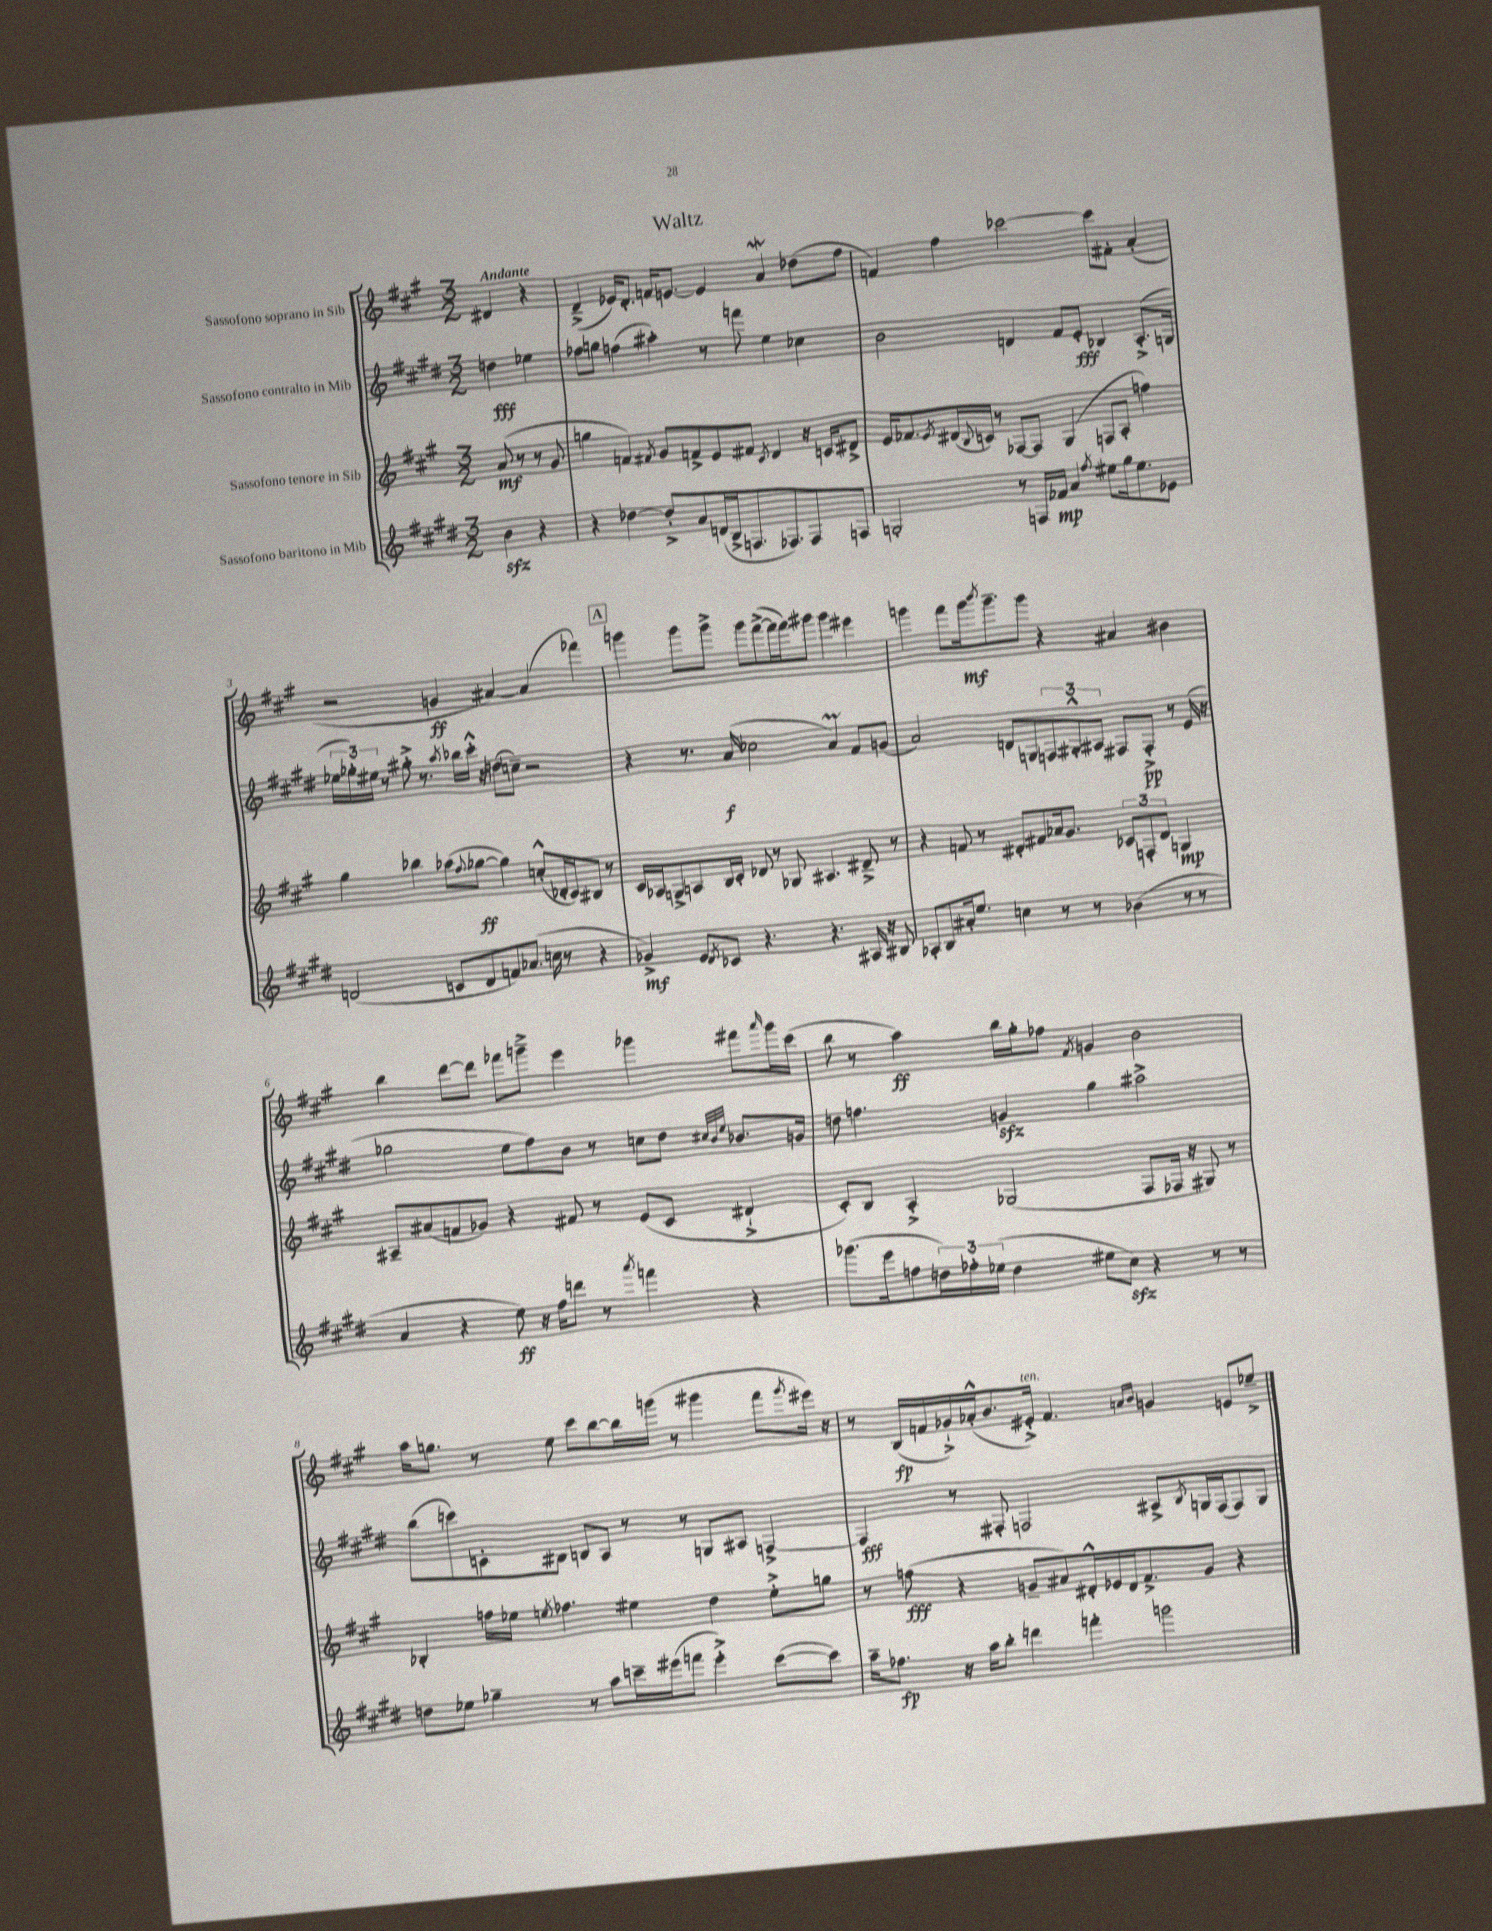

**kern	**dynam	**kern	**dynam	**kern	**dynam	**kern	**dynam
*part4	*part4	*part3	*part3	*part2	*part2	*part1	*part1
*staff4	*staff4	*staff3	*staff3	*staff2	*staff2	*staff1	*staff1
*I"Sassofono baritono in Mib	*	*I"Sassofono tenore in Sib	*	*I"Sassofono contralto in Mib	*	*I"Sassofono soprano in Sib	*
*clefG2	*	*clefG2	*	*clefG2	*	*clefG2	*
*k[f#c#g#d#]	*	*k[f#c#g#]	*	*k[f#c#g#d#]	*	*k[f#c#g#]	*
*M3/2	*	*M3/2	*	*M3/2	*	*M3/2	*
=	=	=	=	=	=	=	=
!	!	!	!	!	!	!LO:TX:a:B:t=Andante	!
4bzz\	.	(8a/	mf	4ddn\	fff	4d#X/	.
.	.	8r	.	.	.	.	.
4r	.	8r	.	4ee-X\	.	4r	.
.	.	8g#/	.	.	.	.	.
=1	=1	=1	=1	=1	=1	=1	=1
4r	.	4ggn\	.	8ff-X\L	.	(4d~^/	.
.	.	.	.	8ggn\J	.	.	.
[4dd-X\	.	4fn/)	.	(4ffn\	.	16e-X/KL)	.
.	.	.	.	.	.	8.d'/J	.
.	.	8qf#X/	.	.	.	.	.
8dd-'^/L]	.	8g#/L	.	4aa#X'\)	.	16fn/KL	.
.	.	.	.	.	.	[8.en/J	.
8a/	.	8fn^/	.	.	.	.	.
(16dn/L	.	8e/	.	8r	.	4e/]	.
16B^/J	.	.	.	.	.	.	.
8.Fn/	.	8f#X/J	.	8fffn\	.	.	.
.	.	8qc#/	.	.	.	.	.
.	.	4d/	.	4ee\	.	4aw/	.
8.F-X/)	.	.	.	.	.	.	.
8F-/	.	16r	.	4cc-X\	.	(8dd-X\L	.
.	.	16cn/KL	.	.	.	.	.
8Fn/J	.	8d#X^/J	.	.	.	8ff#\J	.
=2	=2	=2	=2	=2	=2	=2	=2
2Gn'/	.	16e/KL	.	2b\	.	4fn/)	.
.	.	8.f-X/	.	.	.	.	.
.	.	8qe/	.	.	.	.	.
.	.	(16d#X/L	.	.	.	4ff#\	.
.	.	8qqB/	.	.	.	.	.
.	.	16cn/JJ)	.	.	.	.	.
.	.	8r	.	.	.	.	.
8r	.	[8F-X/L	.	4dn/	.	[2ccc-X\	.
16Fn/LL	.	8F-/J]	.	.	.	.	.
16f-X/JJ	mp	.	.	.	.	.	.
4a/	.	(4G#/	.	8f#/L	.	.	.
.	.	.	.	8e'/J	fff	.	.
8qff#/	.	.	.	.	.	.	.
8ee#X\L	.	8Fn/L	.	4B-X/	.	8ccc-\L]	.
16gg#\k	.	8A'/J	.	.	.	8f#X'\J	.
8.ee#\	.	.	.	.	.	.	.
.	.	4ffn\)	.	(8.A'^/L	.	(4a'/	.
8e-X\J	.	.	.	.	.	.	.
.	.	.	.	16Gn/Jk	.	.	.
!!LO:LB:g=z
=3	=3	=3	=3	=3	=3	=3	=3
(2dn/	.	4gg#\	.	24ee-X\LL	.	2r	.
.	.	.	.	24gg-X'\)	.	.	.
.	.	.	.	24ee#X\JJ	.	.	.
.	.	.	.	8r	.	.	.
.	.	4bb-X\	.	8gg#X'^\	.	.	.
.	.	.	.	8.r	.	.	.
8cn/L	.	(8aa-X\L	.	.	.	4gn/	ff
.	.	.	.	8qaa/	.	.	.
.	.	.	.	16bb-X\LL	.	.	.
.	.	8qqff#/	.	.	.	.	.
8d/	.	[8gg-X\J	ff	16ccc#'^^\JJ	.	.	.
.	.	.	.	16r	.	.	.
8fn/)	.	4gg-\])	.	(8ddn\L	.	[4a#X/)	.
(8.a-X/J	.	.	.	8ccn~\J)	.	.	.
.	.	(8ccn'^^/L	.	2r	.	(4a#/]	.
16ccn\	.	.	.	.	.	.	.
8r	.	16d-X'/L	.	.	.	.	.
.	.	16c#/J)	.	.	.	.	.
4r	.	8B#X/J	.	.	.	4fff-X\)	.
.	.	8r	.	.	.	.	.
!!LO:REH:place=s1:t=A
=4	=4	=4	=4	=4	=4	=4	=4
4g-X^/)	mf	16c#/LL	.	4r	.	4gggn\	.
.	.	16A-X/J	.	.	.	.	.
.	.	8Gn^/	.	.	.	.	.
8e/L	.	8An/	.	8.r	.	8ggg\L	.
8qd#/	.	.	.	.	.	.	.
8c-X/J	.	16B/L	.	.	.	8ggg^\J	.
.	.	16c#'/JJ	.	(16a/	f	.	.
4.r	.	8d-X/	.	2cc-X\	.	8ggg\L	.
.	.	8r	.	.	.	([8fff#^\	.
.	.	8G-X/	.	.	.	16fff#\L]	.
.	.	.	.	.	.	16fff#\J)	.
4.r	.	4.A#X/	.	.	.	8ggg#X\J	.
.	.	.	.	4aM/)	.	4ggg#\	.
16A#X/	.	8d#X~^/	.	8f#/L	.	4eee#X\	.
16r	.	.	.	.	.	.	.
8B#X/	.	8r	.	(8gn/J	.	.	.
=5	=5	=5	=5	=5	=5	=5	=5
8A-X'/L	.	4r	.	2a/)	.	4gggn\	.
8B/	.	.	.	.	.	.	.
16a#X'/k	.	8fn/	.	.	.	8fff#\L	.
8.ee/J	.	.	.	.	.	.	.
.	.	8r	.	.	.	16ggg\k	mf
.	.	.	.	.	.	8qbbb/	.
.	.	.	.	.	.	8.ggg~\	.
4ccn\	.	8d#X'/L	.	8dn/L	.	.	.
.	.	8f#X/	.	8Gn/	.	8ggg\J	.
8r	.	16a-X/k	.	12Fn/	.	4r	.
.	.	8.g#/J	.	.	.	.	.
.	.	.	.	12G#X'^^/	.	.	.
8r	.	.	.	.	.	.	.
.	.	.	.	12A#X/J	.	.	.
(4b-X\	.	12c-X/L	.	8F#X/L	.	4a#X/	.
.	.	12Fn'/	.	.	.	.	.
.	.	.	.	8F#'^/J	pp	.	.
.	.	12d#/J	.	.	.	.	.
8r	.	4Gn/	mp	8r	.	4b#X\	.
8r	.	.	.	(16e/	.	.	.
.	.	.	.	16r	.	.	.
!!LO:LB:g=z
=6	=6	=6	=6	=6	=6	=6	=6
4a/	.	8A#X~/L	.	2gg-X\	.	4bb\	.
.	.	(8a#X/	.	.	.	.	.
4r	.	8fn/	.	.	.	[8ddd\L	.
.	.	8g-X/J)	.	.	.	8ddd\J]	.
8ee\)	ff	4r	.	8ee\L	.	8fff-X\L	.
16r	.	.	.	8ff#\)	.	8gggn~^\J	.
16ff#\KL	.	.	.	.	.	.	.
8dddn\J	.	8f#X/	.	8b\J	.	4eee\	.
8r	.	8r	.	8r	.	.	.
8qaaa/	.	.	.	.	.	.	.
4fffn\	.	(8e/L	.	8ccn\L	.	4ggg-X\	.
.	.	8c#/J	.	8dd#\J	.	.	.
.	.	.	.	32qqcc#X/LLL	.	.	.
.	.	.	.	32qqb/	.	.	.
.	.	.	.	32qqee/JJJ	.	.	.
4r	.	4d#X`^/	.	8.b-X/L	.	8fff#X\L	.
.	.	.	.	.	.	16qqaaa/	.
.	.	.	.	.	.	16ggg-\L	.
.	.	.	.	16gn/Jk	.	(16ccc#\JJ	.
=7	=7	=7	=7	=7	=7	=7	=7
(8.ggg-X\L	.	8c#'/L)	.	8ddn\	.	8bb\	.
.	.	8B/J	.	4.ffn\	.	8r	.
16eee\k	.	.	.	.	.	.	.
8ffn\	.	4A'^/	.	.	.	4aa\)	ff
24ddn\L)	.	.	.	.	.	.	.
24ff-X'\	.	.	.	.	.	.	.
(24ee-X\JJ	.	.	.	.	.	.	.
4dd\	.	(2G-X/	.	4gnzz/	.	16bb\LL	.
.	.	.	.	.	.	16gg#'\J	.
.	.	.	.	.	.	8ff-X\J	.
.	.	.	.	.	.	8qf#/	.
8ee#X\L	.	.	.	4gg#\	.	4gn/	.
8cc#zz\J)	.	.	.	.	.	.	.
4r	.	8F#/L	.	2aa#X^\	.	2b\	.
.	.	16F-X/Jk	.	.	.	.	.
.	.	16r	.	.	.	.	.
8r	.	8G#X/)	.	.	.	.	.
8r	.	8r	.	.	.	.	.
!!LO:LB:g=z
=8	=8	=8	=8	=8	=8	=8	=8
8ddn\L	.	4B-X'/	.	(8bb\L	.	16aa\KL	.
.	.	.	.	.	.	8.ggn\J	.
8ee-X\J	.	.	.	8cccn\)	.	.	.
4gg-X~\	.	16ffn\LL	.	8cn'\	.	8r	.
.	.	16ee-X\JJ	.	.	.	.	.
.	.	8qeen/	.	.	.	.	.
.	.	4.ff-X\	.	8B#X\J	.	8ee\	.
8r	.	.	.	8Bn/L	.	8ccc#\L	.
8aa\L	.	.	.	8A/J	.	[8bb\	.
16cccn~\L	.	4ee#X\	.	8r	.	16bb\L]	.
(16eee#X\J	.	.	.	.	.	(16gggn\JJ	.
8fffn\J	.	.	.	8r	.	8r	.
4eee#'^\)	.	4dd\	.	8Gn/L	.	4ggg#X\	.
.	.	.	.	8A#X/J	.	.	.
([8ccc\L	.	8ee#'^\L	.	[4Fn^/	.	8fff#\L	.
.	.	.	.	.	.	8qggg#/	.
8ccc\J])	.	8ggn\J	.	.	.	16eee#X\Jk)	.
.	.	.	.	.	.	16r	.
=9	=9	=9	=9	=9	=9	=9	=9
16aa~\KL	.	8r	.	4F/]	fff	8r	.
8.ff-X\J	fp	.	.	.	.	.	.
.	.	(8ffn\	fff	.	.	(16B/LL	fp
.	.	.	.	.	.	16fn/	.
16r	.	4r	.	8r	.	16g-X`^/)	.
16aa\KL	.	.	.	.	.	(16a-X'^^/J	.
8bb'\J	.	.	.	8F#X'/	.	8.b/	.
4dddn\	.	8gn~/L	.	2Fn/	.	.	.
!	!	!	!	!	!	!LO:TX:a:i:t=ten.	!
.	.	.	.	.	.	16e#X'^/Jk)	.
.	.	8a#X/)	.	.	.	4.f/	.
4fffn'\	.	16d#X'^^/L	.	.	.	.	.
.	.	16e-X/	.	.	.	.	.
.	.	16d#/J	.	.	.	.	.
.	.	8.f#^/	.	.	.	.	.
.	.	.	.	.	.	16qqan/LL	.
.	.	.	.	.	.	16qqb/JJ	.
2gggn\	.	.	.	8A#X^/L	.	4gn/	.
.	.	.	.	8qB/	.	.	.
.	.	8g/J	.	16Gn/L	.	.	.
.	.	.	.	(16F/J	.	.	.
.	.	4r	.	8F/)	.	8en/L	.
.	.	.	.	8G/J	.	8ee-X~^/J	.
==	==	==	==	==	==	==	==
*-	*-	*-	*-	*-	*-	*-	*-
